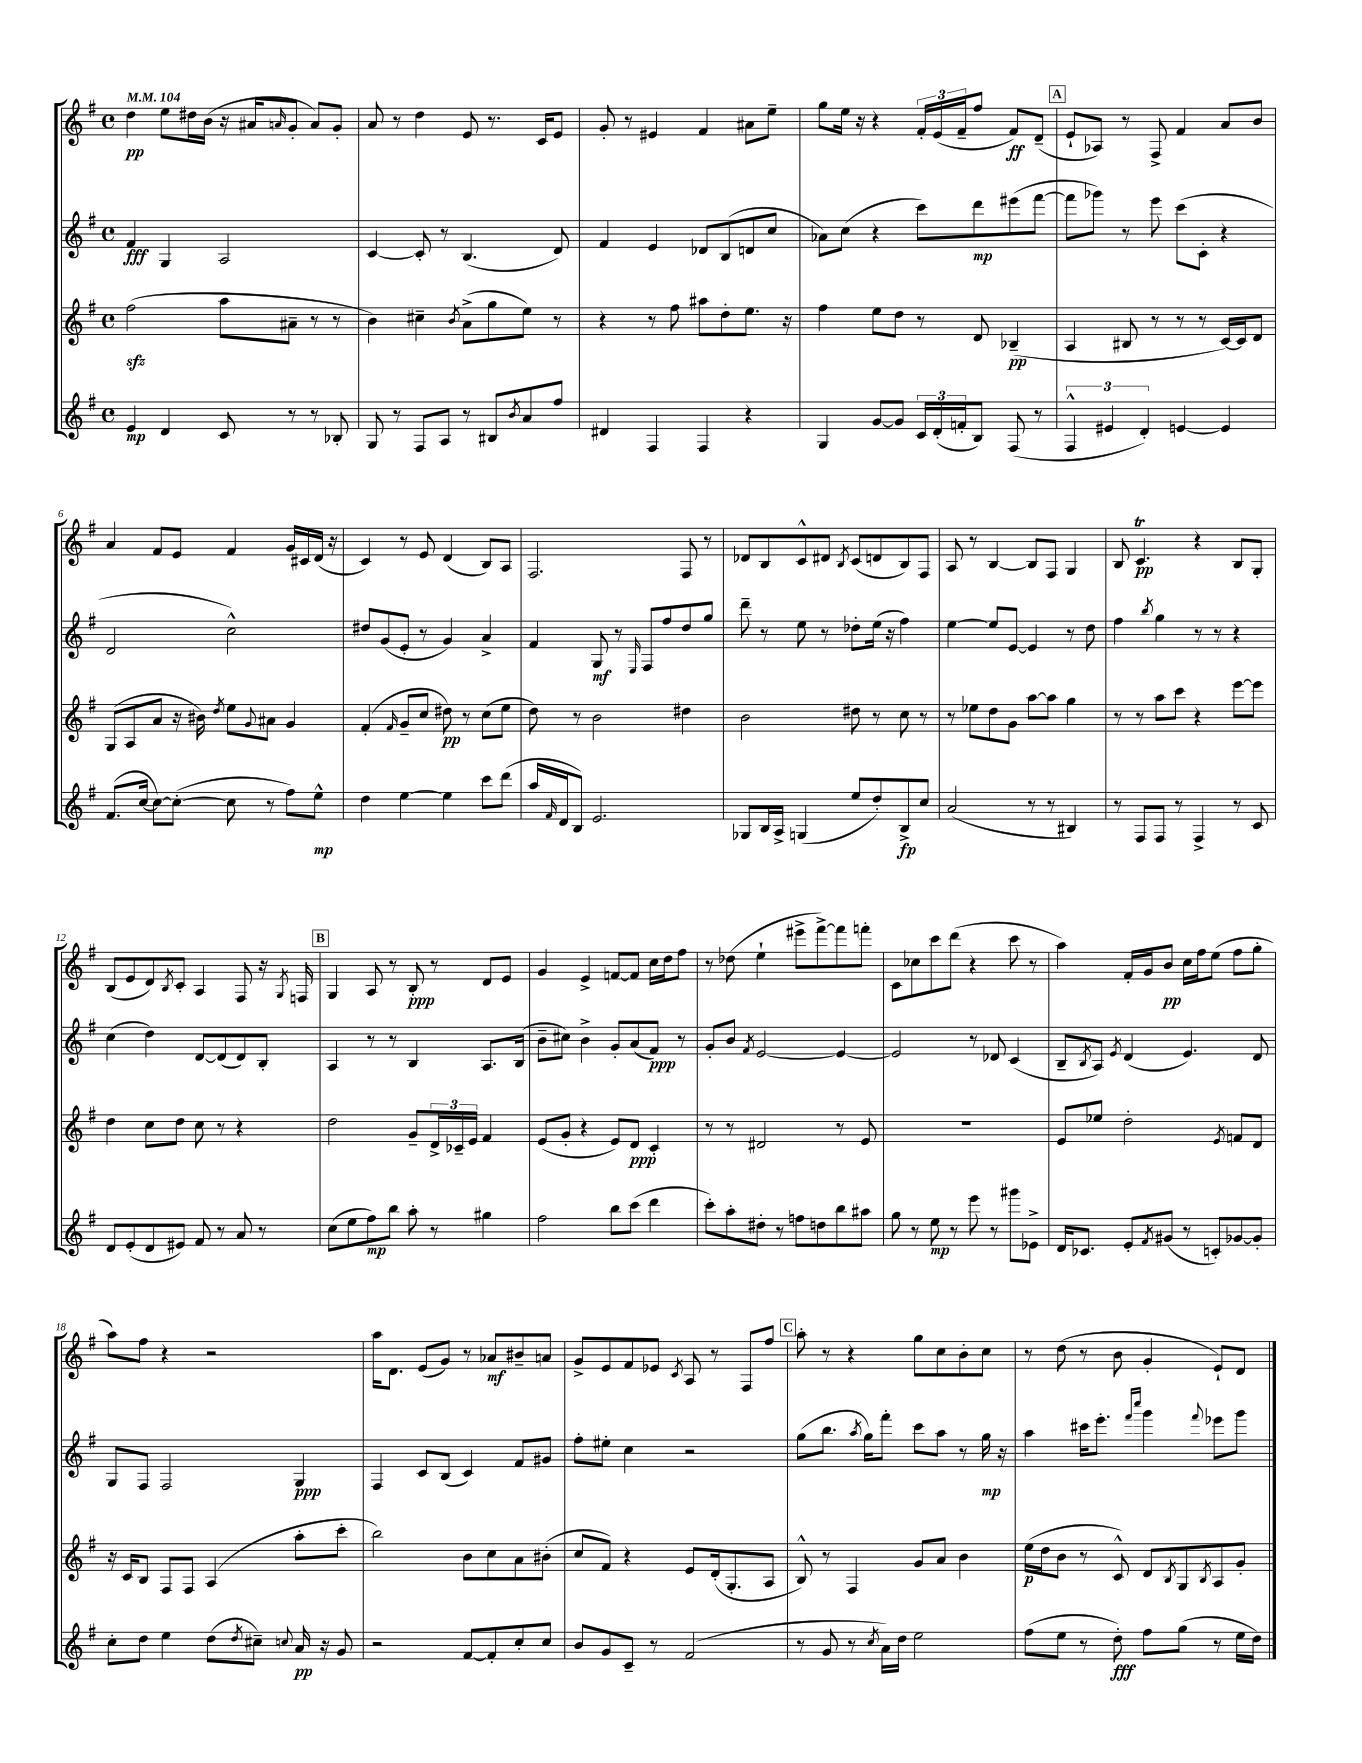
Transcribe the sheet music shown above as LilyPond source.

<<
\new StaffGroup <<
\new Staff = "s0" {
    \clef treble \key g \major \defaultTimeSignature \time 4/4 \tempo 4 = 104
    d''4\pp e''8 dis''16 b'16( r16 ais'16 \grace { a'16 } g'8-. a'8) g'8-. |
    a'8 r8 d''4 e'8 r8. c'16 e'8 |
    g'8-. r8 eis'4 fis'4 ais'8 e''8-- |
    g''8 e''16 r16 r4 \tuplet 3/2 { fis'16-. e'16( fis'16-- } fis''8 fis'8\ff) d'8--( |
    \mark \markup { \box "A" } e'8-! aes8) r8 fis8-> fis'4 a'8 b'8 |
    a'4 fis'8 e'8 fis'4 g'16 cis'16 d'16( r16 |
    c'4) r8 e'8 d'4( b8) a8 |
    fis2. fis8 r8 |
    des'8 b8 c'8-^ dis'8 \acciaccatura { b8 } c'8( d'8 b8) fis8 |
    a8 r8 b4~ b8 fis8 g4 |
    b8 c'4.\trill\pp r4 b8 g8-. |
    b8( e'8 d'8) \acciaccatura { b8 } c'8-. a4 fis8 r16 \acciaccatura { g8 } f16 |
    \mark \markup { \box "B" } g4 a8 r8 b8-.\ppp r8 d'8 e'8 |
    g'4 e'4-> f'8~ f'8 c''16 d''16 fis''8 |
    r8 des''8( e''4-! eis'''8-> fis'''8~->) fis'''8 f'''8-. |
    c'8 ces''8 c'''8 d'''8( r4 c'''8 r8 |
    a''4) fis'16-. g'16 b'8\pp c''16 fis''16 e''8( fis''8 g''8-. |
    a''8) fis''8 r4 r2 |
    a''16 d'8. e'8( g'8) r8 aes'8\mf bis'8-- a'8 |
    g'8-> e'8 fis'8 ees'8 \acciaccatura { c'8 } a8 r8 fis8 fis''8 |
    \mark \markup { \box "C" } a''8-. r8 r4 g''8 c''8 b'8-. c''8 |
    r8 d''8( r8 b'8 g'4-. e'8-!) d'8 \bar "|." |
}
\new Staff = "s1" {
    \clef treble \key g \major \defaultTimeSignature \time 4/4
    fis'4\fff g4 a2 |
    c'4~ c'8-. r8 b4.( d'8) |
    fis'4 e'4 des'8 b8( d'8 c''8 |
    aes'8) c''8( r4 c'''8) d'''8\mp eis'''8( fis'''8~ |
    \mark \markup { \box "A" } fis'''8 ges'''8) r8 e'''8 c'''8( c'8-. r4 |
    d'2 c''2-^) |
    dis''8 g'8( e'8-. r8 g'4) a'4-> |
    fis'4 g8\mf r8 \grace { e16 } fis8 fis''8 d''8 g''8 |
    d'''8-- r8 e''8 r8 des''8-. e''16( r16 fis''4) |
    e''4~ e''8 e'8~ e'4 r8 d''8 |
    fis''4 \acciaccatura { b''8 } g''4 r8 r8 r4 |
    c''4( d''4) d'8~ d'8( d'8) b8-. |
    \mark \markup { \box "B" } a4 r8 r8 b4 a8. b16( |
    b'8-- cis''8) b'4-> g'8-. a'8( fis'8\ppp) r8 |
    g'8-. b'8 \acciaccatura { fis'8 } e'2~ e'4~ |
    e'2 r8 des'8 c'4( |
    b8-- \acciaccatura { b8 } a8) \acciaccatura { e'8 } d'4( e'4.) d'8 |
    g8 fis8 fis2 g4\ppp |
    fis4 c'8 b8( c'4) fis'8 gis'8 |
    fis''8-. eis''8-. c''4 r2 |
    \mark \markup { \box "C" } g''8( b''8. \acciaccatura { a''8 } g''16) fis'''8-. c'''8 a''8 r8 g''16\mp r16 |
    a''4 cis'''16 e'''8.-. \grace { fis'''16 c''''16 } g'''4 \appoggiatura { fis'''8 } ees'''8 g'''8 \bar "|." |
}
\new Staff = "s2" {
    \clef treble \key g \major \defaultTimeSignature \time 4/4
    fis''2\sfz( a''8 ais'8-- r8 r8 |
    b'4) cis''4-- \acciaccatura { b'8 } a'8->( g''8 e''8) r8 |
    r4 r8 fis''8 ais''8 d''8-. e''8. r16 |
    fis''4 e''8 d''8 r8 d'8 bes4--\pp( |
    \mark \markup { \box "A" } a4 bis8 r8 r8 r8 c'16~) c'16 d'8 |
    g8( a8 a'8 r16 bis'16) \acciaccatura { d''8 } e''8 \appoggiatura { g'8 } ais'8 g'4 |
    fis'4-.( \grace { fis'16 } g'8-- c''8 dis''8\pp) r8 c''8( e''8 |
    d''8) r8 b'2 dis''4 |
    b'2 dis''8 r8 c''8 r8 |
    r8 ees''8 d''8 g'8 a''8~ a''8 g''4 |
    r8 r8 a''8 c'''8 r4 e'''8~ e'''8 |
    d''4 c''8 d''8 c''8 r8 r4 |
    \mark \markup { \box "B" } d''2 g'8-- \tuplet 3/2 { d'16-> ces'16-- e'16 } fis'4 |
    e'8( g'8-. r4 e'8) d'8\ppp c'4-. |
    r8 r8 dis'2 r8 e'8 |
    R1 |
    e'8 ees''8 d''2-. \acciaccatura { e'8 } f'8 d'8 |
    r16 c'16 b8 fis8 fis8 a4( a''8-. c'''8-. |
    b''2) b'8 c''8 a'8 bis'8-.( |
    c''8 fis'8) r4 e'8 d'16-.( g8.-. a8 |
    \mark \markup { \box "C" } b8-^) r8 fis4 g'8 a'8 b'4 |
    e''16\p( d''16 b'8 r8 c'8-^) d'8 \acciaccatura { b8 } g8 \acciaccatura { b8 } a8 g'8-. \bar "|." |
}
\new Staff = "s3" {
    \clef treble \key g \major \defaultTimeSignature \time 4/4
    e'4\mp d'4 c'8 r8 r8 bes8-. |
    g8 r8 fis8 a8 r8 bis8 \acciaccatura { b'8 } a'8 fis''8 |
    dis'4 fis4 fis4 r4 |
    g4 g'8~ g'8 \tuplet 3/2 { c'16 d'16-.( f'16-. } b8) fis8( r8 |
    \mark \markup { \box "A" } \tuplet 3/2 { fis4-^ eis'4 d'4-.) } e'4~ e'4 |
    fis'8.( c''16~ c''8~) c''8~-.( c''8 r8 fis''8) e''8-^\mp |
    d''4 e''4~ e''4 c'''8 d'''8( |
    a''16 \grace { fis'16 } d'16 b8) e'2. |
    ges8 b16 a16-> g4( e''8 d''8-.) b8->\fp c''8 |
    a'2( r8 r8 bis4) |
    r8 fis8 fis8 r8 fis4-> r8 c'8 |
    d'8 e'8-.( d'8 eis'8) fis'8 r8 a'8 r8 |
    \mark \markup { \box "B" } c''8( e''8 fis''8\mp) b''8 a''8-. r8 gis''4 |
    fis''2 b''8 c'''8( d'''4 |
    c'''8-.) a''8-. dis''8-. r8 f''8 d''8 b''8 ais''8 |
    g''8 r8 e''8\mp r8 e'''8 r8 gis'''8 ees'8-> |
    d'16 ces'8. e'8-. \acciaccatura { fis'8 } gis'8( r8 c'8-.) ges'8~ ges'8-. |
    c''8-. d''8 e''4 d''8( \acciaccatura { d''8 } cis''8--) \appoggiatura { c''8 } a'16\pp r16 g'8 |
    r2 fis'8~ fis'8-. c''8-. c''8 |
    b'8 g'8 c'8-- r8 fis'2( |
    \mark \markup { \box "C" } r8 g'8 r8 \acciaccatura { c''8 } a'16) d''16 e''2 |
    fis''8( e''8 r8 d''8-.\fff) fis''8 g''8( r8 e''16 d''16) \bar "|." |
}
>>
>>
